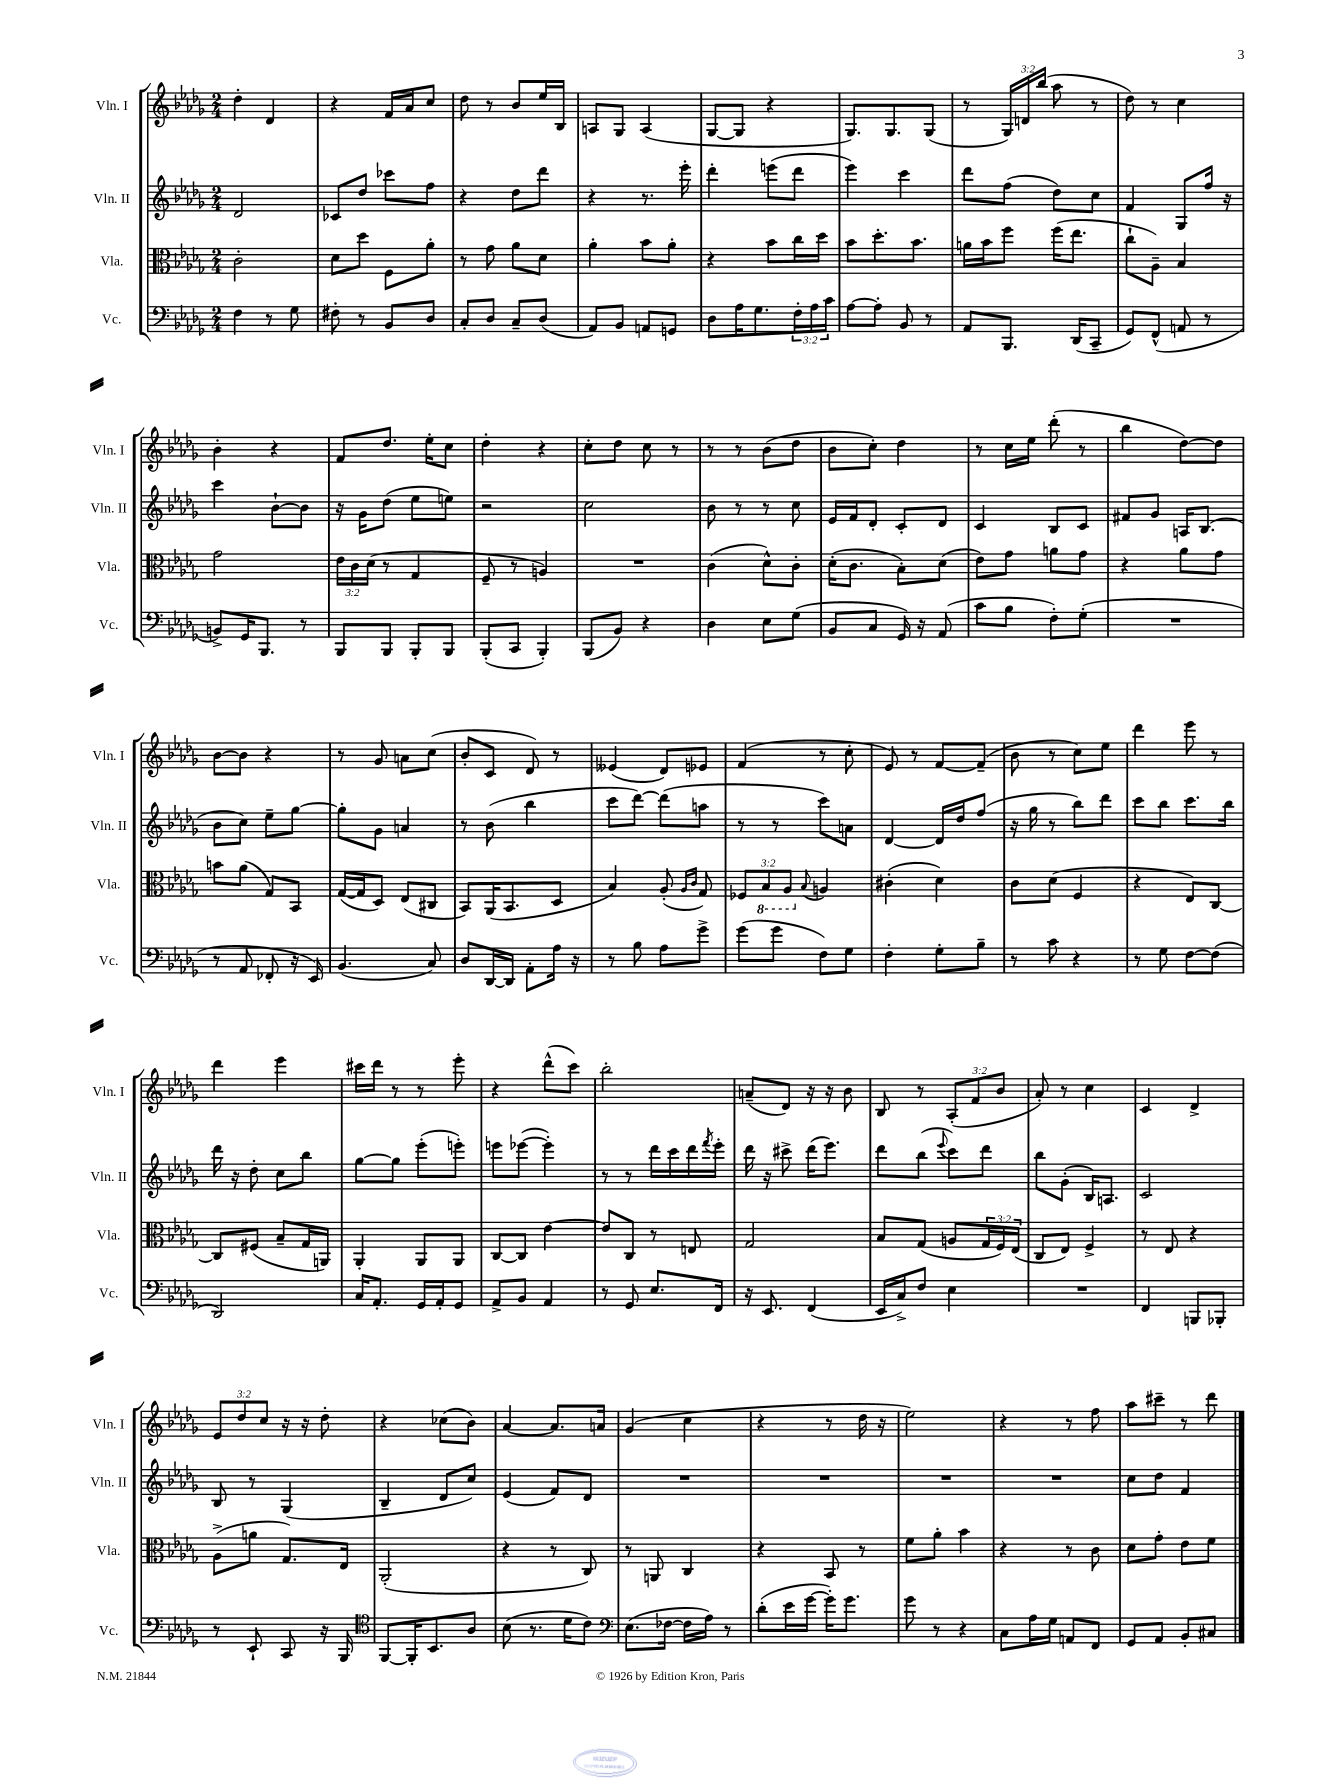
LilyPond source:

<<
\new StaffGroup <<
\new Staff = "s0" \with { instrumentName = "Vln. I" shortInstrumentName = "Vln. I" } {
    \clef treble \key des \major \numericTimeSignature \time 2/4 \override Staff.TupletNumber.text = #tuplet-number::calc-fraction-text
    des''4-. des'4 |
    r4 f'16 aes'16 c''8 |
    des''8 r8 bes'8 ees''16 bes16 |
    a8 ges8 a4( |
    ges8~ ges8 r4 |
    ges8.) ges8. ges8( |
    r8 \tuplet 3/2 { ges16) d'16 bes''16( } aes''8 r8 |
    des''8) r8 c''4 |
    bes'4-. r4 |
    f'8 des''8. ees''16-. c''8 |
    des''4-. r4 |
    c''8-. des''8 c''8 r8 |
    r8 r8 bes'8( des''8 |
    bes'8 c''8-.) des''4 |
    r8 c''16 ees''16 des'''8-.( r8 |
    bes''4 des''8~) des''8 |
    bes'8~ bes'8 r4 |
    r8 ges'8 a'8 c''8( |
    bes'8-. c'8 des'8) r8 |
    eeses'4( des'8) ees'8 |
    f'4( r8 c''8-. |
    ees'8) r8 f'8~ f'8--( |
    bes'8 r8 c''8) ees''8 |
    des'''4 ees'''8 r8 |
    des'''4 ees'''4 |
    cis'''16 des'''16 r8 r8 ees'''8-. |
    r4 des'''8-^( c'''8) |
    bes''2-. |
    a'8--( des'8) r16 r16 bes'8 |
    bes8 r8 \tuplet 3/2 { aes8-.( f'8 bes'8 } |
    aes'8-.) r8 c''4 |
    c'4 des'4-> |
    \tuplet 3/2 { ees'8 des''8 c''8 } r16 r16 des''8-. |
    r4 ces''8( bes'8) |
    aes'4~ aes'8. a'16 |
    ges'4( c''4 |
    r4 r8 des''16 r16 |
    ees''2) |
    r4 r8 f''8 |
    aes''8 cis'''8-- r8 des'''8 \bar "|." |
}
\new Staff = "s1" \with { instrumentName = "Vln. II" shortInstrumentName = "Vln. II" } {
    \clef treble \key des \major \numericTimeSignature \time 2/4
    des'2 |
    ces'8 des''8 ces'''8 f''8 |
    r4 des''8 des'''8 |
    r4 r8. ees'''16-. |
    des'''4-. e'''8( des'''8 |
    ees'''4) c'''4 |
    des'''8 f''8( des''8) c''8 |
    f'4 ges8 f''16 r16 |
    c'''4 bes'8~-! bes'8 |
    r16 ges'16 des''8( ees''8 e''8) |
    r2 |
    c''2 |
    bes'8 r8 r8 c''8 |
    ees'16 f'16 des'8-. c'8-. des'8 |
    c'4 bes8 c'8 |
    fis'8 ges'8 a16 bes8.( |
    bes'8 c''8) ees''8-- ges''8~ |
    ges''8-. ges'8 a'4 |
    r8 bes'8( bes''4 |
    c'''8 des'''8~) des'''8( a''8 |
    r8 r8 c'''8) a'8 |
    des'4~ des'16 des''16 f''8( |
    r16 ges''16 r8 bes''8) des'''8 |
    c'''8 bes''8 c'''8. bes''16 |
    des'''16 r16 des''8-. c''8 bes''8 |
    ges''8~ ges''8 ees'''8-.( e'''8-.) |
    e'''8 ees'''8~( ees'''4-.) |
    r8 r8 des'''16 c'''16 des'''16 \acciaccatura { f'''8 } ees'''16-. |
    des'''16 r16 cis'''8-> des'''16( ees'''8.) |
    des'''8 bes''8( \appoggiatura { ees'''8 } c'''8) des'''8 |
    bes''8 ges'8-.( bes16) a8. |
    c'2 |
    bes8 r8 ges4( |
    bes4-- des'8 c''8) |
    ees'4( f'8) des'8 |
    R2 |
    R2 |
    R2 |
    R2 |
    c''8 des''8 f'4 \bar "|." |
}
\new Staff = "s2" \with { instrumentName = "Vla." shortInstrumentName = "Vla." } {
    \clef alto \key des \major \numericTimeSignature \time 2/4 \override Staff.TupletNumber.text = #tuplet-number::calc-fraction-text
    c'2-. |
    des'8 des''8 f8 aes'8-. |
    r8 ges'8 aes'8 des'8 |
    aes'4-. bes'8 aes'8-. |
    r4 bes'8 c''16 des''16 |
    bes'8 des''8.-. bes'8. |
    a'16 bes'16 f''8 f''16( ees''8. |
    c''8-! aes8--) bes4 |
    ges'2 |
    \tuplet 3/2 { ees'16 c'16 des'16( } r8 ges4 |
    f8-- r8 a4) |
    R2 |
    c'4( des'8-^) c'8-. |
    des'16-.( c'8. bes8-.) des'8( |
    ees'8) ges'8 a'8 ges'8 |
    r4 aes'8 ges'8 |
    b'8 aes'8( ges8) bes,8 |
    ges16~( ges16 des8) ees8( cis8 |
    bes,8) aes,16( bes,8. des8 |
    bes4) aes8-.( \grace { aes16 c'16 } ges8) |
    \tuplet 3/2 { fes8 \ottava #-1 bes,8 aes,8 \ottava #0 } \appoggiatura { bes8 } a4 |
    cis'4-.( des'4) |
    c'8 des'8( f4 |
    r4 ees8) c8~ |
    c8 fis8( bes8-- ges16 a,16) |
    aes,4-. aes,8 aes,8 |
    c8~ c8 ees'4~ |
    ees'8 c8 r8 e8 |
    ges2 |
    bes8 ges8( a8 \tuplet 3/2 { ges16 f16) ees16( } |
    c8 ees8) f4-> |
    r8 ees8 r4 |
    aes8->( a'8 ges8.) ees16 |
    aes,2-.( |
    r4 r8 c8) |
    r8 a,8 c4 |
    r4 bes,8 r8 |
    f'8 aes'8-. bes'4 |
    r4 r8 c'8 |
    des'8 ges'8-. ees'8 f'8 \bar "|." |
}
\new Staff = "s3" \with { instrumentName = "Vc." shortInstrumentName = "Vc." } {
    \clef bass \key des \major \numericTimeSignature \time 2/4 \override Staff.TupletNumber.text = #tuplet-number::calc-fraction-text
    f4 r8 ges8 |
    fis8-. r8 bes,8 des8 |
    c8-. des8 c8-- des8( |
    aes,8) bes,8 a,8 g,8 |
    des8 aes16 ges8. \tuplet 3/2 { f16-. aes16 c'16 } |
    aes8~ aes8-. bes,8 r8 |
    aes,8 bes,,8. des,16( c,8-- |
    ges,8) f,8-^( a,8 r8 |
    b,8->) ges,16 bes,,8. r8 |
    bes,,8 bes,,8 bes,,8-. bes,,8 |
    bes,,8-.( c,8 bes,,4-.) |
    bes,,8( bes,8) r4 |
    des4 ees8 ges8( |
    bes,8 c8 ges,16) r16 aes,8( |
    c'8 bes8 f8-.) ges8-.( |
    R2 |
    r8 aes,8 fes,8-. r16 ees,16) |
    bes,4.( c8) |
    des8 des,16~ des,16 aes,8-. aes16 r16 |
    r8 bes8 aes8 ges'8-> |
    ges'8( ges'8 f8) ges8 |
    f4-. ges8-. bes8-- |
    r8 c'8 r4 |
    r8 ges8 f8~ f8( |
    des,2) |
    c16 aes,8.-. ges,16 aes,16-. ges,8 |
    aes,8-> bes,8 aes,4 |
    r8 ges,8 ees8. f,16 |
    r16 ees,8. f,4( |
    ees,16 c16->) f8 ees4 |
    R2 |
    f,4 b,,8 bes,,8-. |
    r8 ees,8-! c,8 r16 bes,,16 |
    \clef tenor f,8~ f,16-. bes,8. aes8 |
    bes8( r8. des'16 c'8) |
    \clef bass ees8.( fes16~ fes16 aes16) r8 |
    des'8-.( ees'16 ges'16~ ges'16-.) ges'8. |
    ges'8 r8 r4 |
    c8 aes16 ges16 a,8 f,8 |
    ges,8 aes,8 bes,8-. cis8 \bar "|." |
}
>>
>>
\layout { \context { \Score \remove "Bar_number_engraver" } }
